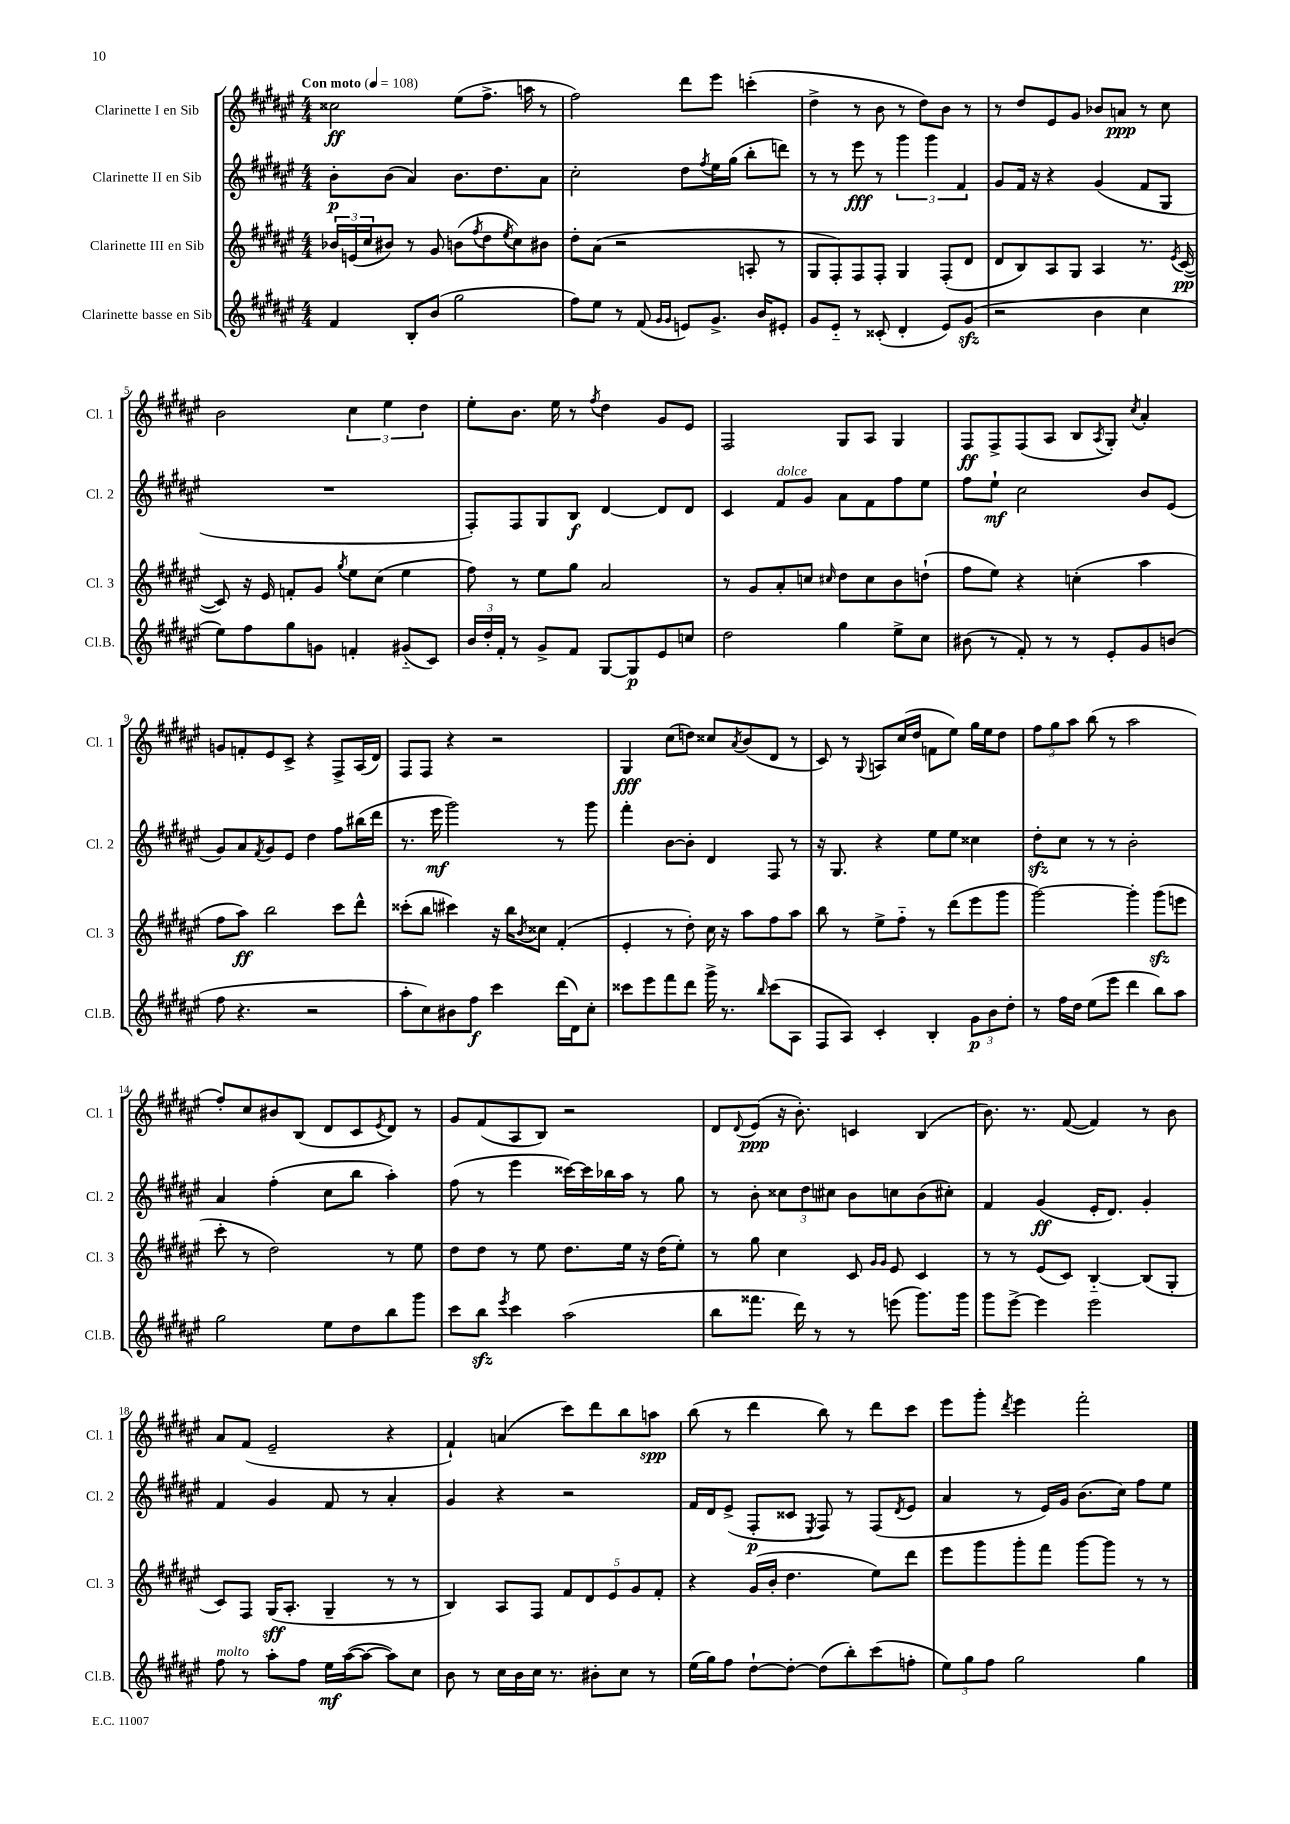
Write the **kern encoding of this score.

**kern	**dynam	**kern	**dynam	**kern	**dynam	**kern	**dynam
*part4	*part4	*part3	*part3	*part2	*part2	*part1	*part1
*staff4	*staff4	*staff3	*staff3	*staff2	*staff2	*staff1	*staff1
*I"Clarinette basse en Sib	*	*I"Clarinette III en Sib	*	*I"Clarinette II en Sib	*	*I"Clarinette I en Sib	*
*I'Cl.B.	*	*I'Cl. 3	*	*I'Cl. 2	*	*I'Cl. 1	*
*clefG2	*	*clefG2	*	*clefG2	*	*clefG2	*
*k[f#c#g#d#a#e#]	*	*k[f#c#g#d#a#e#]	*	*k[f#c#g#d#a#e#]	*	*k[f#c#g#d#a#e#]	*
*M4/4	*	*M4/4	*	*M4/4	*	*M4/4	*
*MM108	*	*MM108	*	*MM108	*	*MM108	*
=1	=1	=1	=1	=1	=1	=1	=1
!	!	!	!	!	!	!LO:TX:a:B:t=Con moto	!
4f#/	.	24b-X/LL	.	8b'\L	p	2cc##X\	ff
.	.	(24en/	.	.	.	.	.
.	.	24cc#/J	.	.	.	.	.
.	.	8b#X/J)	.	(8b\J	.	.	.
8B'/L	.	8r	.	4a#/)	.	.	.
(8b/J	.	8g#/	.	.	.	.	.
2gg#\	.	(8bn\L	.	8.b\L	.	(8ee#\L	.
.	.	8qff#/	.	.	.	.	.
.	.	8dd#\	.	.	.	8.ff#^\J	.
.	.	.	.	8.dd#\	.	.	.
.	.	8qee#/	.	.	.	.	.
.	.	8cc#\)	.	.	.	.	.
.	.	.	.	.	.	16aan\	.
.	.	8b#X\J	.	8a#\J	.	8r	.
=2	=2	=2	=2	=2	=2	=2	=2
8ff#\L)	.	8dd#'\L	.	2cc#'\	.	2ff#\)	.
8ee#\J	.	(8a#\J	.	.	.	.	.
8r	.	2r	.	.	.	.	.
(8f#/	.	.	.	.	.	.	.
16qqg#/LL	.	.	.	.	.	.	.
16qqg#/JJ	.	.	.	.	.	.	.
8en/L)	.	.	.	8dd#\L	.	8ddd#\L	.
.	.	.	.	8qff#/	.	.	.
8.g#^/J	.	.	.	16ee#\L	.	8eee#\J	.
.	.	.	.	(16gg#\JJ	.	.	.
.	.	8An'/	.	8bb'\L	.	(4cccn'\	.
16b/KL	.	.	.	.	.	.	.
8e#X'/J	.	8r	.	8dddn\J)	.	.	.
=3	=3	=3	=3	=3	=3	=3	=3
8g#/L	.	8G#/L	.	8r	.	4dd#^\	.
8e#/J	.	8F#'/)	.	8r	.	.	.
8r	.	8F#/	.	8eee#\	fff	8r	.
(8c##X'/	.	8F#'/J	.	8r	.	8b\	.
4d#'/	.	4G#/	.	6ggg#\	.	8r	.
.	.	.	.	.	.	8dd#\L)	.
.	.	.	.	6ggg#\	.	.	.
8e#/L)	.	(8F#'/L	.	.	.	8b\J	.
.	.	.	.	6f#/	.	.	.
(8g#zz/J	.	8d#/J	.	.	.	8r	.
=4	=4	=4	=4	=4	=4	=4	=4
2r	.	8d#/L	.	8g#/L	.	8r	.
.	.	8B/)	.	16f#/Jk	.	8dd#/L	.
.	.	.	.	16r	.	.	.
.	.	8A#/	.	4r	.	8e#/	.
.	.	8G#/J	.	.	.	8g#/J	.
4b\	.	4A#/	.	(4g#/	.	8b-X/L	.
.	.	.	.	.	.	8an/J	ppp
4cc#\	.	8.r	.	8f#/L	.	8r	.
.	.	.	.	8G#/J	.	8cc#\	.
.	.	8qe#/	.	.	.	.	.
.	.	([16c#/	pp	.	.	.	.
!!LO:LB:g=z
=5	=5	=5	=5	=5	=5	=5	=5
8ee#\L)	.	8c#/])	.	1r	.	2b\	.
8ff#\	.	16r	.	.	.	.	.
.	.	16e#/	.	.	.	.	.
8gg#\	.	8fn'/L	.	.	.	.	.
8gn\J	.	8g#/J	.	.	.	.	.
.	.	8qgg#/	.	.	.	.	.
4fn'/	.	8ee#\L	.	.	.	6cc#\	.
.	.	(8cc#\J	.	.	.	.	.
.	.	.	.	.	.	6ee#\	.
(8g#X/L	.	4ee#\	.	.	.	.	.
.	.	.	.	.	.	6dd#\	.
8c#/J)	.	.	.	.	.	.	.
=6	=6	=6	=6	=6	=6	=6	=6
24b/LL	.	8ff#\)	.	8F#'/L)	.	8ee#'\L	.
24dd#'/	.	.	.	.	.	.	.
24f#'/JJ	.	.	.	.	.	.	.
8r	.	8r	.	8F#/	.	8.b\J	.
8g#^/L	.	8ee#\L	.	8G#/	.	.	.
.	.	.	.	.	.	16ee#\	.
8f#/J	.	8gg#\J	.	8B/J	f	8r	.
.	.	.	.	.	.	8qff#/	.
[8G#/L	.	2a#/	.	[4d#/	.	4dd#\	.
8G#/]	p	.	.	.	.	.	.
8e#/	.	.	.	8d#/L]	.	8g#/L	.
8ccn/J	.	.	.	8d#/J	.	8e#/J	.
=7	=7	=7	=7	=7	=7	=7	=7
2dd#\	.	8r	.	4c#/	.	2F#/	.
.	.	8g#/L	.	.	.	.	.
!	!	!	!	!LO:TX:a:i:t=dolce	!	!	!
.	.	8a#'/	.	8f#/L	.	.	.
.	.	8ccn/J	.	8g#/J	.	.	.
.	.	16qqcc#X/	.	.	.	.	.
4gg#\	.	8dd#\L	.	8a#\L	.	8G#/L	.
.	.	8cc#\	.	8f#\	.	8A#/J	.
8ee#^\L	.	8b\	.	8ff#\	.	4G#/	.
8cc#\J	.	(8ddn`\J	.	8ee#\J	.	.	.
=8	=8	=8	=8	=8	=8	=8	=8
(8b#X\	.	8ff#\L	.	8ff#\L	.	8F#/L	ff
8r	.	8ee#\J)	.	8ee#`\J	mf	8F#^/	.
8f#'/)	.	4r	.	2cc#\	.	(8F#/	.
8r	.	.	.	.	.	8A#/J	.
8r	.	(4ccn'\	.	.	.	8B/L	.
.	.	.	.	.	.	8qA#/	.
8e#'/L	.	.	.	.	.	8G#'/J)	.
.	.	.	.	.	.	8qcc#/	.
8g#/	.	4aa#\	.	8b/L	.	4a#'/	.
(8bn/J	.	.	.	(8e#/J	.	.	.
!!LO:LB:g=z
=9	=9	=9	=9	=9	=9	=9	=9
8ff#\	.	8ff#\L	.	8g#/L)	.	8gn/L	.
4.r	.	8aa#\J)	ff	8a#/	.	8fn'/	.
.	.	.	.	8qf#/	.	.	.
.	.	2bb\	.	8g#/	.	8e#/	.
.	.	.	.	8e#/J	.	8c#^/J	.
2r	.	.	.	4dd#\	.	4r	.
.	.	8ccc#\L	.	8ff#\L	.	8F#^/L	.
.	.	8ddd#^^\J	.	(16bb#X\L	.	(16A#/L	.
.	.	.	.	16ddd#\JJ	.	16d#/JJ)	.
=10	=10	=10	=10	=10	=10	=10	=10
8aa#'\L	.	(8ccc##X'\L	.	8.r	.	8F#/L	.
8cc#\)	.	8bb\J	.	.	.	8F#/J	.
.	.	.	.	16eee#\	mf	.	.
8b#X\	.	4ccc#X\)	.	2ggg#\)	.	4r	.
8ff#\J	f	.	.	.	.	.	.
4ccc#\	.	16r	.	.	.	2r	.
.	.	16bb\KL	.	.	.	.	.
.	.	8qb/	.	.	.	.	.
.	.	8cc##X\J	.	.	.	.	.
(16ddd#\LL	.	(4f#'/	.	8r	.	.	.
16d#\J)	.	.	.	.	.	.	.
8cc#'\J	.	.	.	8ggg#\	.	.	.
=11	=11	=11	=11	=11	=11	=11	=11
8ccc##X\L	.	4e#'/	.	4fff#'\	.	4G#/	fff
8eee#\	.	.	.	.	.	.	.
8fff#\	.	8r	.	[8b\L	.	(8cc#\L	.
8ddd#\J	.	8dd#'\)	.	8b'\J]	.	8ddn\J)	.
16ggg#^\	.	16cc#\	.	4d#/	.	8cc##X/L	.
8.r	.	16r	.	.	.	.	.
.	.	.	.	.	.	8qa#/	.
.	.	8aa#\L	.	.	.	(8b/	.
16qqbb/	.	.	.	.	.	.	.
(8ccc##\L	.	8ff#\	.	8F#/	.	8d#/J	.
8A#\J	.	8aa#\J	.	8r	.	8r	.
=12	=12	=12	=12	=12	=12	=12	=12
8F#/L	.	8bb\	.	16r	.	8c#/)	.
.	.	.	.	8.G#/	.	.	.
8A#/J)	.	8r	.	.	.	8r	.
.	.	.	.	.	.	8qqG#/	.
4c#'/	.	8ee#^\L	.	4r	.	8An/L	.
.	.	8ff#\J	.	.	.	(16cc#/L	.
.	.	.	.	.	.	16dd#/JJ	.
4B'/	.	8r	.	8ee#\L	.	8fn\L	.
.	.	(8ddd#\L	.	8ee#\J	.	8ee#\J)	.
12g#\L	p	8eee#\	.	4cc##X\	.	16gg#\LL	.
.	.	.	.	.	.	16ee#\J	.
12b\	.	.	.	.	.	.	.
.	.	8ggg#\J	.	.	.	8dd#\J	.
12dd#'\J	.	.	.	.	.	.	.
=13	=13	=13	=13	=13	=13	=13	=13
8r	.	[2ggg#\)	.	8dd#zz'\L	.	12ff#\L	.
.	.	.	.	.	.	12gg#\	.
16ff#\LL	.	.	.	8cc#\J	.	.	.
.	.	.	.	.	.	12aa#\J	.
16dd#\JJ	.	.	.	.	.	.	.
(8ee#\L	.	.	.	8r	.	(8bb\	.
8eee#\J	.	.	.	8r	.	8r	.
4ddd#\	.	4ggg#'\]	.	2b'\	.	2aa#\	.
8bb\L)	.	(8ggg#zz\L	.	.	.	.	.
8aa#\J	.	8eeen\J	.	.	.	.	.
!!LO:LB:g=z
=14	=14	=14	=14	=14	=14	=14	=14
2gg#\	.	8ccc#'\	.	4a#/	.	8ff#'/L)	.
.	.	8r	.	.	.	8cc#/	.
.	.	2dd#\)	.	(4ff#'\	.	8b#X/	.
.	.	.	.	.	.	(8B/J	.
8ee#\L	.	.	.	8cc#\L	.	8d#/L	.
8dd#\	.	.	.	8bb\J	.	8c#/	.
.	.	.	.	.	.	8qe#/	.
8bb\	.	8r	.	4aa#'\)	.	8d#/J)	.
8ggg#\J	.	8ee#\	.	.	.	8r	.
=15	=15	=15	=15	=15	=15	=15	=15
8ccc#\L	.	8dd#\L	.	(8ff#\	.	8g#/L	.
8bbzz\J	.	8dd#\J	.	8r	.	(8f#/	.
8qeee#/	.	.	.	.	.	.	.
4ccc#\	.	8r	.	4eee#\	.	8A#/	.
.	.	8ee#\	.	.	.	8B/J)	.
(2aa#\	.	8.dd#\L	.	[16ccc##X\LL)	.	2r	.
.	.	.	.	16ccc##\]	.	.	.
.	.	.	.	16bb-X\	.	.	.
.	.	16ee#\Jk	.	16aa#\JJ	.	.	.
.	.	16r	.	8r	.	.	.
.	.	(16dd#\KL	.	.	.	.	.
.	.	8ee#'\J)	.	8gg#\	.	.	.
=16	=16	=16	=16	=16	=16	=16	=16
8bb\L	.	8r	.	8r	.	8d#/L	.
.	.	.	.	.	.	8qqd#/	.
8.fff##X\J	.	8gg#\	.	8b'\	.	(8e#/J	ppp
.	.	4cc#\	.	12cc##X\L	.	16r	.
16ddd#\)	.	.	.	.	.	8.b'\)	.
.	.	.	.	12dd#\	.	.	.
8r	.	.	.	.	.	.	.
.	.	.	.	12cc#X\J	.	.	.
8r	.	8c#/	.	8b\L	.	4cn/	.
.	.	16qqg#/LL	.	.	.	.	.
.	.	16qqg#/JJ	.	.	.	.	.
(8eeen\	.	8e#/	.	8ccn\	.	.	.
8.ggg#\L)	.	4c#/	.	(8b\	.	(4B/	.
.	.	.	.	8cc#X'\J)	.	.	.
16ggg#\Jk	.	.	.	.	.	.	.
=17	=17	=17	=17	=17	=17	=17	=17
8ggg#\L	.	8r	.	4f#/	.	8.b\)	.
[8eee#^\J	.	8r	.	.	.	.	.
.	.	.	.	.	.	8.r	.
4eee#\]	.	(8e#/L	.	(4g#/	ff	.	.
.	.	8c#/J)	.	.	.	([8f#/	.
2eee#\	.	[4B/	.	16e#'/KL	.	4f#/])	.
.	.	.	.	8.d#/J)	.	.	.
.	.	(8B/L]	.	4g#'/	.	8r	.
.	.	8G#'/J	.	.	.	8b\	.
!!LO:LB:g=z
=18	=18	=18	=18	=18	=18	=18	=18
!LO:TX:a:i:t=molto	!	!	!	!	!	!	!
8ff#\	.	8c#/L)	.	4f#/	.	8a#/L	.
8r	.	8F#/J	.	.	.	(8f#/J	.
8aa#'\L	.	(16G#/KL	sff	4g#/	.	2e#~/	.
.	.	8.A#'/J	.	.	.	.	.
8ff#\J	.	.	.	.	.	.	.
16ee#\LL	mf	4G#~/	.	8f#/	.	.	.
([16aa#\J	.	.	.	.	.	.	.
8aa#\J_	.	.	.	8r	.	.	.
8aa#\L])	.	8r	.	4a#'/	.	4r	.
8cc#\J	.	8r	.	.	.	.	.
=19	=19	=19	=19	=19	=19	=19	=19
8b\	.	4B/)	.	4g#/	.	4f#`/)	.
8r	.	.	.	.	.	.	.
16cc#\LL	.	8A#/L	.	4r	.	(4an/	.
16b\	.	.	.	.	.	.	.
16cc#\JJ	.	8F#/J	.	.	.	.	.
8.r	.	.	.	.	.	.	.
.	.	10f#/L	.	2r	.	8ccc#\L)	.
.	.	10d#/	.	.	.	.	.
8b#X'\L	.	.	.	.	.	8ddd#\	.
.	.	10e#/	.	.	.	.	.
8cc#\J	.	.	.	.	.	8bb\	.
.	.	10g#/	.	.	.	.	.
8r	.	.	.	.	.	8aan\J	spp
.	.	10f#'/J	.	.	.	.	.
=20	=20	=20	=20	=20	=20	=20	=20
(16ee#\LL	.	4r	.	16f#/LL	.	(8bb\	.
16gg#\J)	.	.	.	16d#/J	.	.	.
8ff#\J	.	.	.	(8e#^/J	.	8r	.
[8dd#`\L	.	(16g#/LL	.	8F#'/L	p	4ddd#\	.
.	.	16b'/JJ	.	.	.	.	.
8dd#'\J_	.	4.dd#\	.	8c##X/J	.	.	.
.	.	.	.	8qE#/	.	.	.
(8dd#\L]	.	.	.	8F#/)	.	8bb\)	.
8bb'\)	.	.	.	8r	.	8r	.
(8ccc#\	.	8ee#\L)	.	(8F#/L	.	8ddd#\L	.
.	.	.	.	8qd#/	.	.	.
8ffn'\J	.	8ddd#\J	.	8e#/J	.	8ccc#\J	.
=21	=21	=21	=21	=21	=21	=21	=21
12ee#\L)	.	8eee#\L	.	4a#/	.	8eee#\L	.
12gg#\	.	.	.	.	.	.	.
.	.	8ggg#\	.	.	.	8ggg#'\J	.
12ff#\J	.	.	.	.	.	.	.
.	.	.	.	.	.	8qddd#/	.
2gg#\	.	8ggg#'\	.	8r	.	4eee#\	.
.	.	8fff#\J	.	16e#/LL)	.	.	.
.	.	.	.	16g#/JJ	.	.	.
.	.	[8ggg#\L	.	(8.b\L	.	2fff#'\	.
.	.	8ggg#\J]	.	.	.	.	.
.	.	.	.	16cc#\Jk)	.	.	.
4gg#\	.	8r	.	8ff#\L	.	.	.
.	.	8r	.	8ee#\J	.	.	.
==	==	==	==	==	==	==	==
*-	*-	*-	*-	*-	*-	*-	*-
